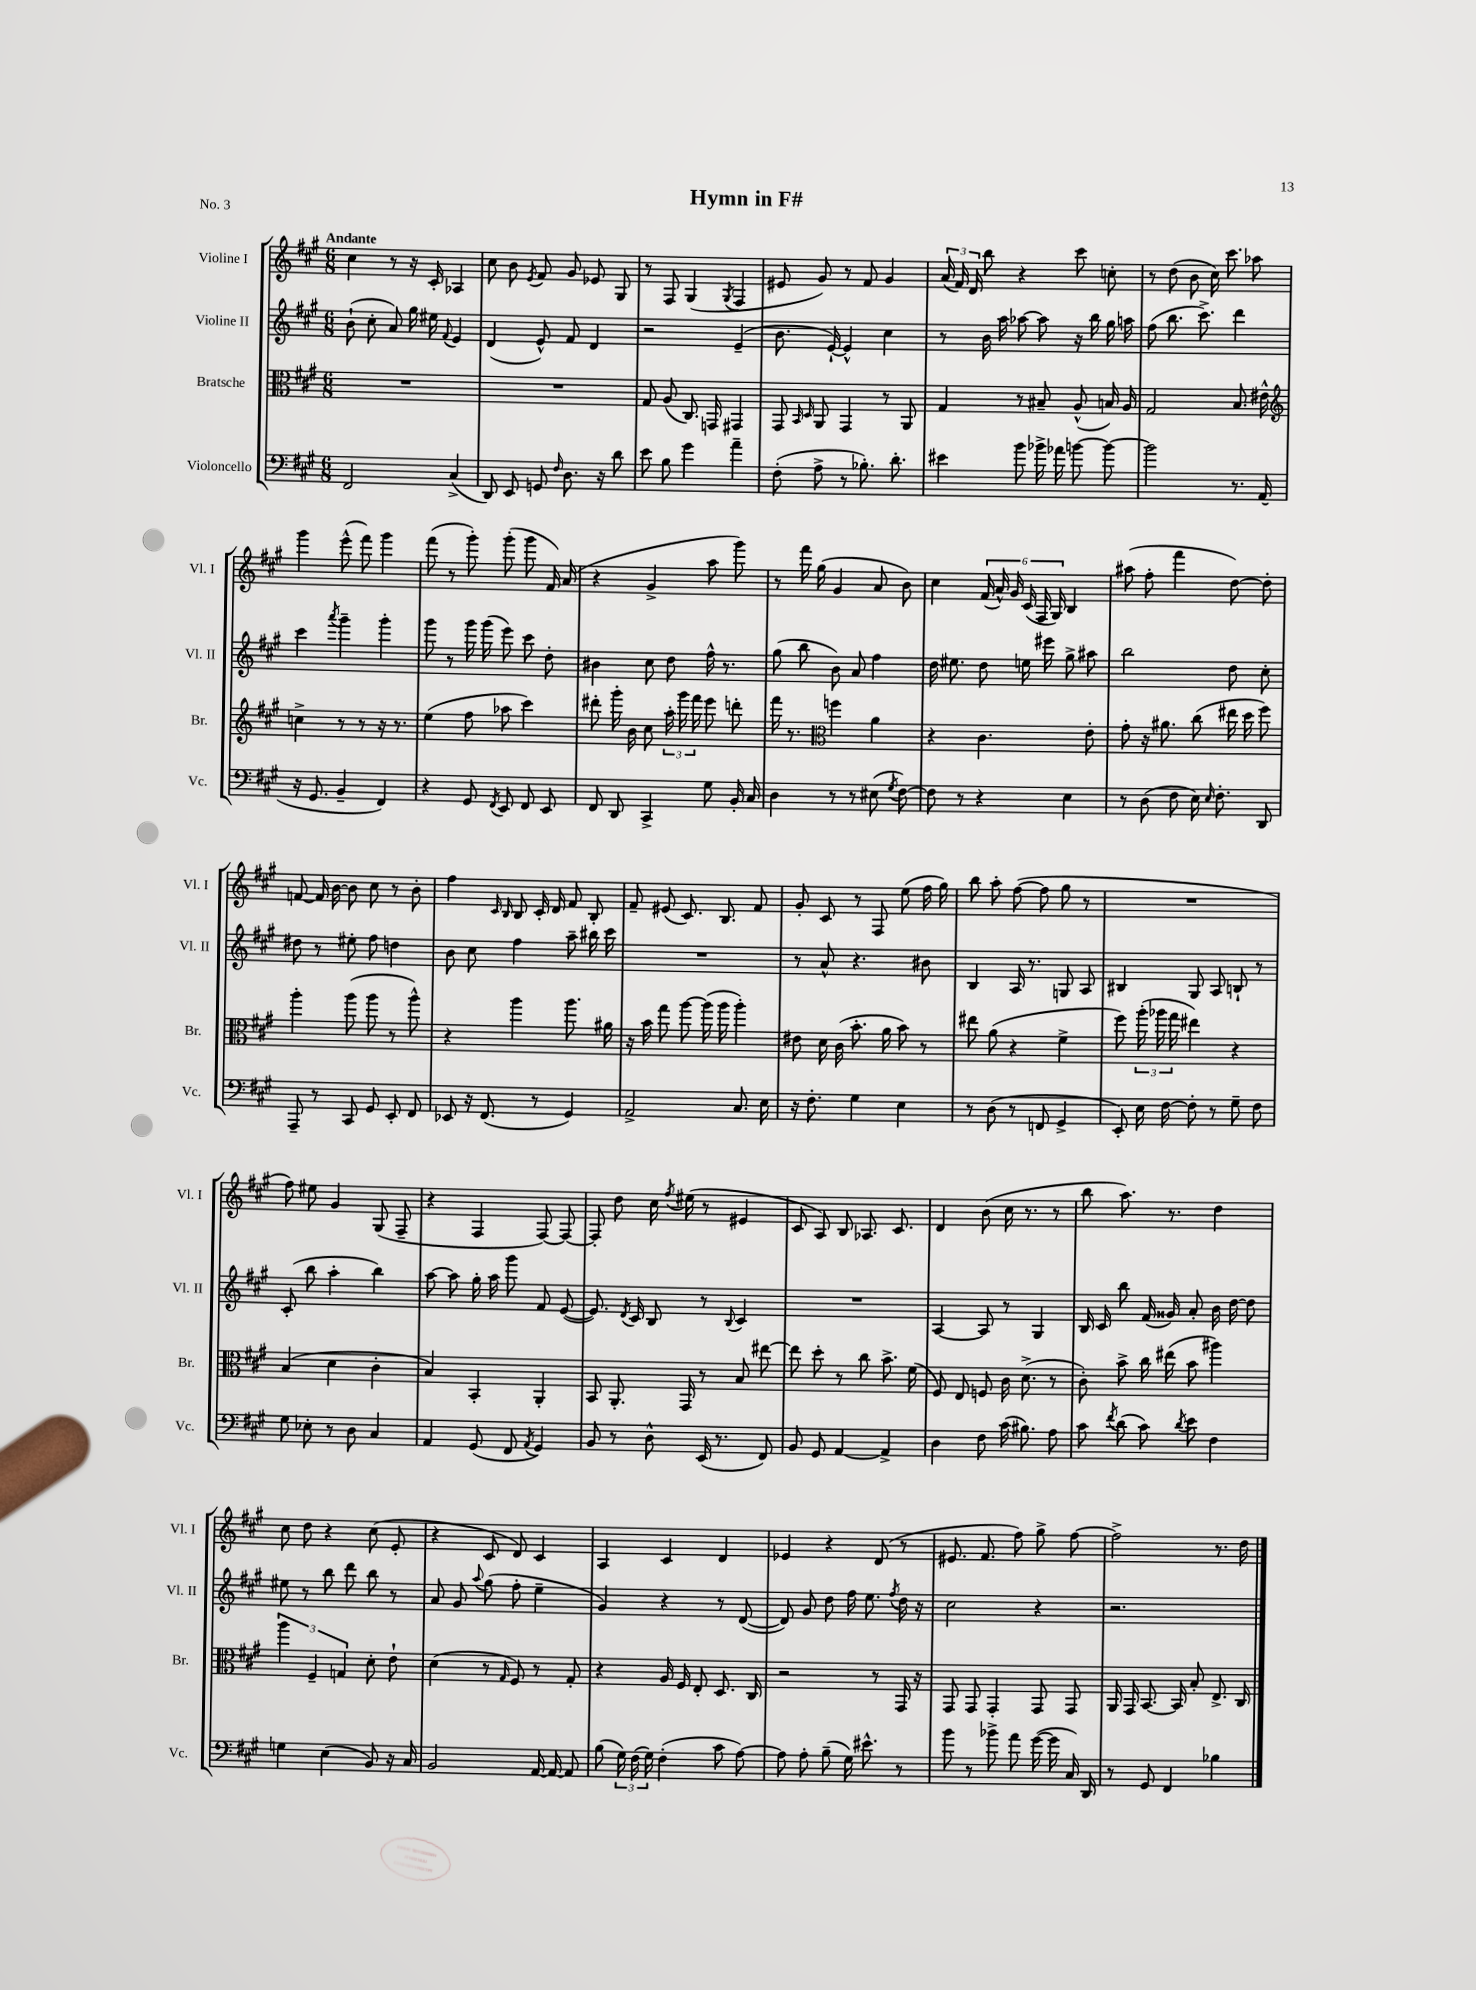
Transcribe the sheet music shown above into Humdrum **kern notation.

**kern	**kern	**kern	**kern
*staff4	*staff3	*staff2	*staff1
*clefF4	*clefC3	*clefG2	*clefG2
*k[f#c#g#]	*k[f#c#g#]	*k[f#c#g#]	*k[f#c#g#]
*M6/8	*M6/8	*M6/8	*M6/8
2FF#/	2.r	(8b`\	4cc#\
.	.	8cc#'\	.
.	.	8a/)	8r
.	.	16gg#\	16r
.	.	16ee#\	16c#'/
.	.	8qqf#/	.
(4C#^/	.	4e/	4A-/
=	=	=	=
8DD/)	2.r	(4d/	8cc#\
8EE/	.	.	8b\
.	.	.	8qe/
8GG/	.	8e^^/)	8f#/
16qqF#/	.	.	.
8.D\	.	8f#/	8g#/
.	.	4d/	8e-/
16r	.	.	.
8d\	.	.	8G#/
=	=	=	=
8e\	8G#/	2r	8r
8B\	(8A/	.	8F#/
4g#\	8.C#/)	.	(4G#/
.	16GG/	.	.
.	.	.	8qG#/
4a~\	4GG#/	(4e~/	4F#/
=	=	=	=
(8F#'\	8GG#/	8.b\	8e#/
.	16qqBB/	.	.
.	16qqD/	.	.
8A^\	8AA/	.	8g#/)
.	.	[16e`/)	.
8r	4GG#/	4e^^/]	8r
8.B-'\)	.	.	8f#/
.	8r	4cc#\	4g#/
8.d'\	.	.	.
.	8AA/	.	.
=	=	=	=
4e#\	4G#/	8r	(24a/
.	.	.	24f#/)
.	.	.	24d/
.	.	16b\	8bb\
.	.	16aa\	.
8b\	8r	[8aa-\	4r
16b-^\	8B#~/	8aa-\]	.
16a-\	.	.	.
[8b\	(8A^^/	16r	8ccc#\
.	.	16bb\	.
8b\_	16B/)	16gg#\	8cc'\
.	16A/	16aa\	.
=	=	=	=
2b\]	2G#/	(8ff#\	8r
.	.	8.bb\	(8dd\
.	.	.	8b\
.	.	8.ccc#^\)	.
.	.	.	16cc#\)
.	.	.	8.ccc#\
8.r	8.B/	4ddd\	.
.	.	.	8aa-\
(16AA/	16e#^^\	.	.
=	=	=	=
*	*clefG2	*	*
16r	4cc^\	4ccc#\	4ggg#\
8.GG#/	.	.	.
.	.	8qaaa/	.
4BB~/	8r	4ggg#~\	(8eee^^\
.	8r	.	8fff#\)
4FF#/)	16r	4ggg#'\	4ggg#\
.	8.r	.	.
=	=	=	=
4r	(4ee\	8ggg#\	(8fff#\
.	.	8r	8r
8GG#/	8ff#\	16ggg#\	8ggg#'\)
.	.	(16ggg#\	.
8qFF#/	.	.	.
8EE/	8aa-\	8eee\)	(8ggg#'\
8FF#/	4ccc#\)	8ccc#\	8ggg#\
8EE/	.	8dd'\	16f#/)
.	.	.	(16a/
=	=	=	=
8FF#/	8ddd#'\	4b#\	4r
8DD/	16ggg#'\	.	.
.	16b\	.	.
4CC#^/	8cc#\	8cc#\	4g#^/
.	24aa'\	8dd\	.
.	24ggg#\	.	.
.	24fff#\	.	.
8G#\	8eee\	16ff#^^\	8aa\
.	.	8.r	.
16BB'/	8ddd'\	.	8ggg#\)
16C#/	.	.	.
=	=	=	=
4D\	16fff#\	(8gg#\	8r
.	8.r	.	.
.	.	8bb\	16fff#\
.	.	.	(16gg#\
*	*clefC3	*	*
8r	4ff\	8b\)	4g#/
8r	.	8a/	.
(8E#\	4a\	4ff#\	8a/
8qG#/	.	.	.
[8F#\)	.	.	8b\)
=	=	=	=
8F#\]	4r	16dd\	4cc#\
.	.	8.ee#\	.
8r	.	.	.
4r	4.c#\	8dd\	(24f#/
.	.	.	24a^^/)
.	.	.	24g#/
.	.	16ee\	(24c#/
.	.	.	24F#/
.	.	16eee#\	.
.	.	.	24G#/)
4E\	.	8gg#^\	4B/
.	8e'\	8aa#\	.
=	=	=	=
8r	8g#'\	2bb\	(8aa#\
(8D\	16r	.	8ff#'\
.	8.a#\	.	.
8F#\	.	.	4fff#\
16E\)	(8cc#\	.	.
16qqE/	.	.	.
8.F#'\	.	.	.
.	16ee#\	8dd\	[8dd\)
.	16dd\	.	.
8DD/	8ff#\)	8cc#'\	8dd'\]
=	=	=	=
8AAA~/	4aa'\	8dd#\	[8f/
8r	.	8r	16f/]
.	.	.	[16b\
8CC#/	(8aa\	8ee#'\	8b\]
8GG#/	8aa\	8ff#\	8cc#\
8EE'/	8r	4dd\	8r
8FF#/	8aa^^\)	.	8b'\
=	=	=	=
8EE-/	4r	8b\	4ff#\
16r	.	8cc#\	.
(8.FF#/	.	.	.
.	.	.	16qqc#/
.	.	.	16qqB/
.	4aa\	4ff#\	8B/
8r	.	.	16c#'/
.	.	.	16d/
4GG#/)	8.aa\	8aa~\	8f#/
.	.	16bb#\	8B'/
.	16a#\	16ccc#\	.
=	=	=	=
2AA^/	16r	2.r	8f#~/
.	16b\	.	.
.	8gg#\	.	(8e#/
.	[8aa\	.	8.c#/)
.	(16aa\]	.	.
.	16aa\	.	8.B/
8.C#/	4aa'\)	.	.
.	.	.	8f#/
16E\	.	.	.
=	=	=	=
16r	8e#\	8r	8g#'/
8.F#'\	.	.	.
.	16d\	8a^^/	8c#/
.	(16c#\	.	.
4G#\	8.b'\	4.r	8r
.	.	.	8F#/
.	16a\	.	.
4E\	8b\)	.	(8ee\
.	8r	8b#\	16ff#\
.	.	.	16gg#\)
=	=	=	=
8r	8ee#\	4B/	8bb\
(8D\	(8a\	.	8aa'\
8r	4r	16A/	([8ff#\
.	.	8.r	.
8FF/	.	.	8ff#\]
4GG#^/	4f#^\	8G/	8gg#\
.	.	8A/	8r
=	=	=	=
8EE'/)	8ff#\)	4B#/	2.r
16E\	(24aa'\	.	.
.	24aa-\	.	.
[16F#\	.	.	.
.	24gg#\	.	.
8F#'\]	4ee#\)	8G#/	.
8r	.	8A/	.
8G#~\	4r	8B`/	.
8F#\	.	8r	.
=	=	=	=
8G#\	(4B/	(8c#'/	8ff#\)
8E-'\	.	8bb\	8ee#\
8r	4d\	4aa'\	4g#/
8D\	.	.	.
4C#/	4c#'\	4bb\)	(8G#/
.	.	.	8F#~/
=	=	=	=
4AA/	4B/)	[8aa\	4r
.	.	8aa\]	.
(8GG#/	4BB'/	16gg#'\	4F#/
.	.	16aa\	.
8FF#/	.	8ggg#\	.
8qAA/	.	.	.
4GG#/)	4AA'/	8f#/	[8F#/)
.	.	([8e/	8F#/_
=	=	=	=
8BB/	8BB/	8.e/])	8F#'/]
8r	8.AA'/	.	8dd\
.	.	8qd/	.
.	.	16c#/	.
8D^^\	.	8B/	16cc#\
.	.	.	8qff#/
.	16GG#/	.	(16ee#\
(16EE/	8r	8r	8r
8.r	.	.	.
.	.	8qqB/	.
.	8B/	4c#/	4e#/
8FF#/)	[8ee#\	.	.
=	=	=	=
8BB/	8ee#\]	2.r	8c#/
8GG#/	8dd'\	.	8A/)
[4AA/	8r	.	8B/
.	8cc#\	.	8.A-/
4AA^/]	8.b^\	.	.
.	.	.	8.c#/
.	(16f#\	.	.
=	=	=	=
4D\	8F#/)	[4A/	4d/
.	8E/	.	.
8F#\	8F/	8A/]	(8b\
(16c#\	16c#\	8r	16cc#\
8.B#\)	(8.d^\	.	8.r
.	.	4G#/	.
8A\	8r	.	8r
=	=	=	=
8c#\	8c#'\)	16B/	8bb\
.	.	16c#/	.
8qf#/	.	.	.
(8d\	8b^\	8bb\	8.aa\)
8c#\)	16cc#\	(16f#/	.
.	(16ee#\	16g##/)	8.r
8qd/	.	.	.
8e\	8b\	8a'/	.
4F#\	4aa#\)	16b\	4dd\
.	.	[16dd\	.
.	.	8dd\]	.
=	=	=	=
4G\	6aa\	8ee#\	8cc#\
.	.	8r	8dd\
.	6F#~/	.	.
(4E\	.	8bb\	4r
.	6G/	.	.
.	.	8ddd\	.
8BB/)	8d'\	8bb\	(8cc#\
16r	8e`\	8r	8e'/
16C#/	.	.	.
=	=	=	=
2BB/	(4d\	8a/	4r
.	.	8g#/	.
.	.	8qqaa/	.
.	8r	(8gg#\	8c#/
.	16qqG#/	.	.
.	8F#/)	8ff#'\	8d/)
[16AA/	8r	4ee~\	4c#/
16AA/_	.	.	.
8AA/]	8G#'/	.	.
=	=	=	=
(8B\	4r	4g#/)	4A/
24G#\)	.	.	.
(24F#\	.	.	.
24G#\)	.	.	.
(4F#'\	16A/	4r	4c#/
.	16F#/	.	.
.	8E'/	.	.
8c#\	8.D/	8r	4d/
[8A\)	.	([8d/	.
.	16C#/	.	.
=	=	=	=
8A\]	2r	8d/])	4e-/
8A'\	.	8g#/	.
(8B~\	.	8dd\	4r
16G#\)	.	16ff#\	.
8.e#^^\	.	8.ee\	.
.	8r	.	(8d/
.	.	8qff#/	.
8r	16GG#/	16dd\	8r
.	16r	16r	.
=	=	=	=
8b\	8GG#/	2cc#\	8.e#/
8r	8GG#/	.	.
.	.	.	8.f#/
8b-^\	4GG#'/	.	.
8a\	.	.	8ff#\)
([16g#\	8GG#/	4r	8gg#^\
16g#\]	.	.	.
16C#/)	8GG#/	.	[8ff#\
16DD/	.	.	.
=	=	=	=
8r	16AA/	2.r	2ff#^\]
.	16GG#/	.	.
8GG#/	[8.BB/	.	.
4FF#/	.	.	.
.	16BB/]	.	.
.	8B'/	.	.
4B-\	8.E^/	.	8.r
.	16C#/	.	16dd\
==	==	==	==
*-	*-	*-	*-
